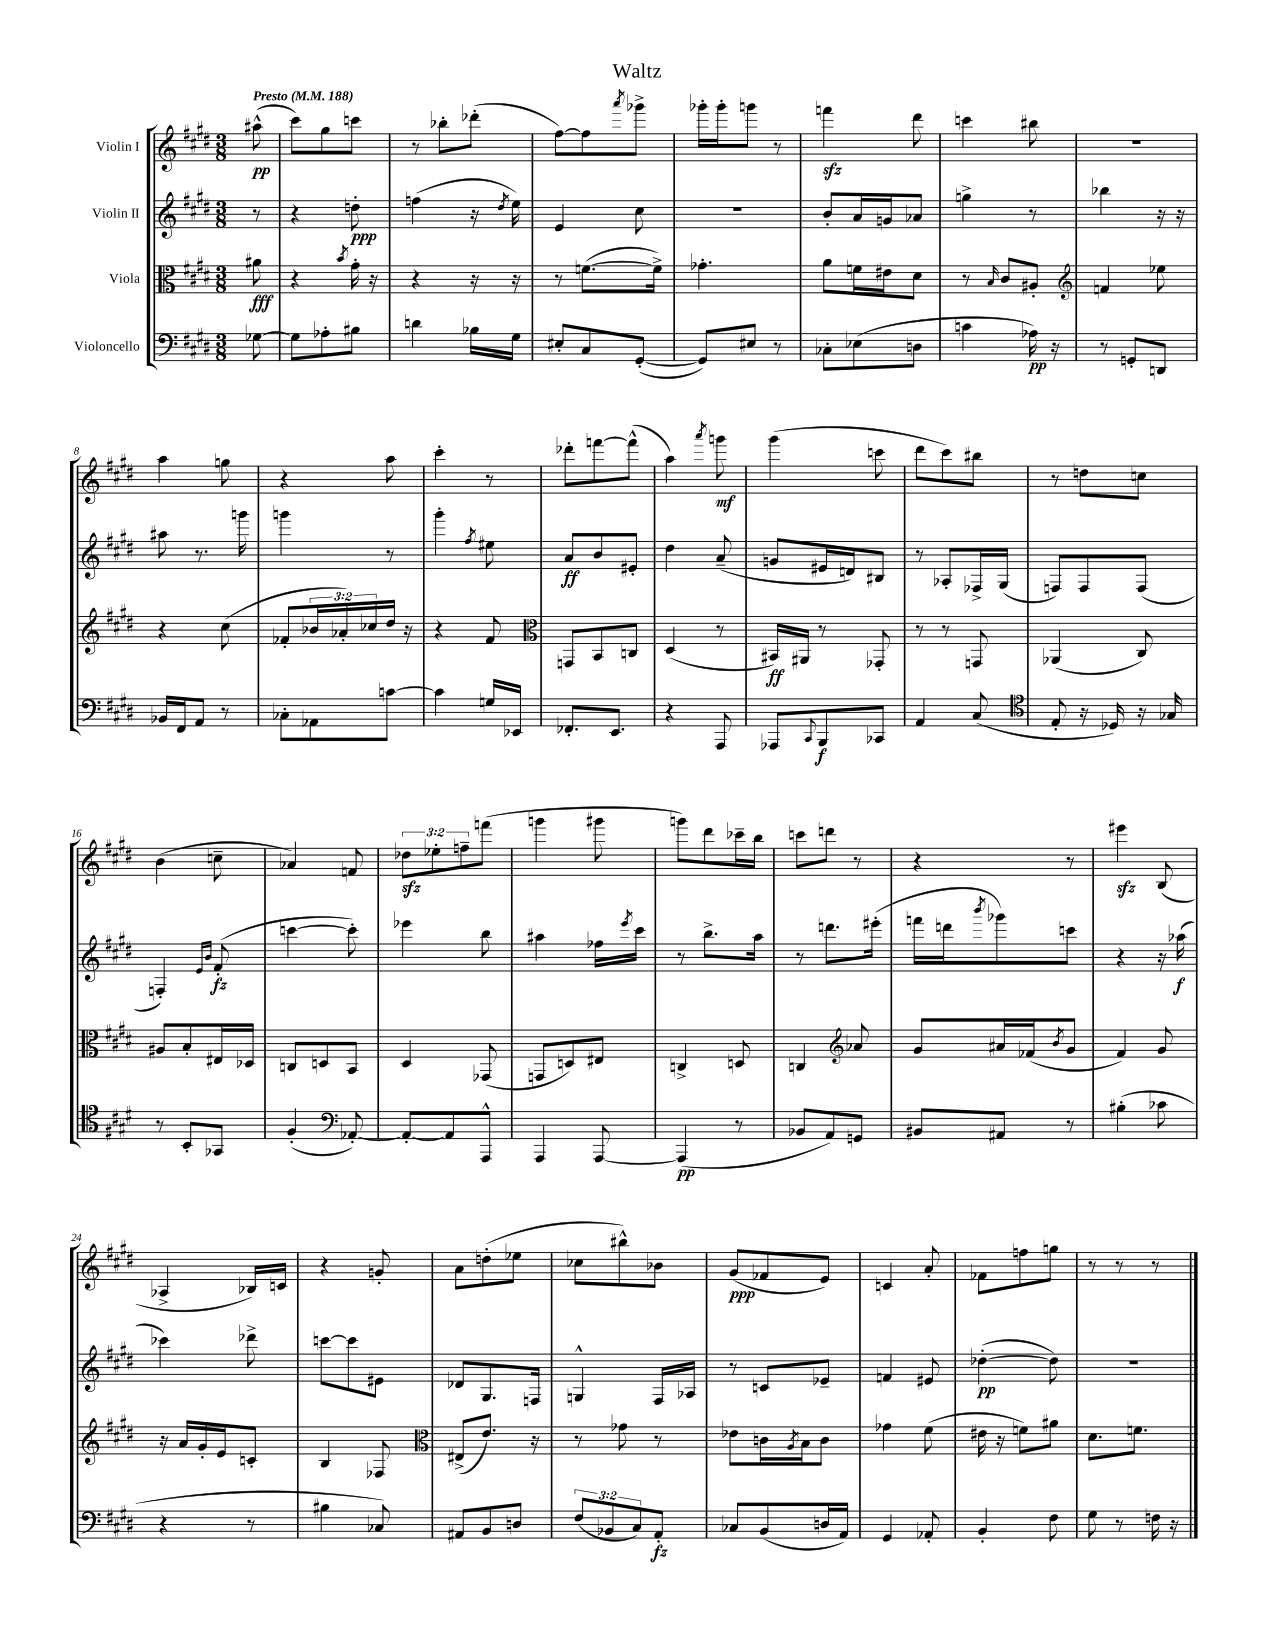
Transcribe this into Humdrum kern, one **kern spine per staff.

**kern	**dynam	**kern	**dynam	**kern	**dynam	**kern	**dynam
*part4	*part4	*part3	*part3	*part2	*part2	*part1	*part1
*staff4	*staff4	*staff3	*staff3	*staff2	*staff2	*staff1	*staff1
*I"Violoncello	*	*I"Viola	*	*I"Violin II	*	*I"Violin I	*
*clefF4	*	*clefC3	*	*clefG2	*	*clefG2	*
*k[f#c#g#d#]	*	*k[f#c#g#d#]	*	*k[f#c#g#d#]	*	*k[f#c#g#d#]	*
*M3/8	*	*M3/8	*	*M3/8	*	*M3/8	*
*MM188	*	*MM188	*	*MM188	*	*MM188	*
=	=	=	=	=	=	=	=
!	!	!	!	!	!	!LO:TX:a:B:t=Presto	!
[8G-X\	.	8a#X\	fff	8r	.	(8aa#X^^\	pp
=1	=1	=1	=1	=1	=1	=1	=1
8G-\L]	.	4r	.	4r	.	8ccc#\L)	.
8A-X'\	.	.	.	.	.	8gg#\	.
.	.	8qb/	.	.	.	.	.
8B#X\J	.	16g#'\	.	8ddn'\	ppp	8cccn\J	.
.	.	16r	.	.	.	.	.
=2	=2	=2	=2	=2	=2	=2	=2
4dn\	.	4r	.	(4ffn\	.	8r	.
.	.	.	.	.	.	8bb-X'\L	.
16B-X\LL	.	16r	.	16r	.	(8ddd-X'\J	.
.	.	.	.	8qdd#/	.	.	.
16G#\JJ	.	16r	.	16ee\)	.	.	.
=3	=3	=3	=3	=3	=3	=3	=3
8E#X'/L	.	8r	.	4e/	.	[8ff#\L)	.
8C#/	.	([8.fn\L	.	.	.	8ff#\]	.
.	.	.	.	.	.	8qaaa/	.
([8GG#'/J	.	.	.	8cc#\	.	8ggg-X^\J	.
.	.	16f^\Jk])	.	.	.	.	.
=4	=4	=4	=4	=4	=4	=4	=4
8GG#/L])	.	4.g-X'\	.	4.r	.	16ggg-X'\LL	.
.	.	.	.	.	.	16ggg-'\J	.
8E#X/J	.	.	.	.	.	8gggn\J	.
8r	.	.	.	.	.	8r	.
=5	=5	=5	=5	=5	=5	=5	=5
8C-X'\L	.	8a\L	.	8b'/L	.	4fffnzz\	.
(8E-X\	.	16fn\L	.	16a/L	.	.	.
.	.	16e#X\J	.	16gn/J	.	.	.
8Dn\J	.	8d#\J	.	8a-X/J	.	8ddd#\	.
=6	=6	=6	=6	=6	=6	=6	=6
4cn\	.	8r	.	4ggn^\	.	4cccn\	.
.	.	16qqB/	.	.	.	.	.
.	.	8c#/L	.	.	.	.	.
16A-X\)	pp	8A#X'/J	.	8r	.	8bb#X\	.
16r	.	.	.	.	.	.	.
=7	=7	=7	=7	=7	=7	=7	=7
*	*	*clefG2	*	*	*	*	*
8r	.	4fn/	.	4bb-X\	.	4.r	.
8GGn'/L	.	.	.	.	.	.	.
8DDn/J	.	8ee-X\	.	16r	.	.	.
.	.	.	.	16r	.	.	.
!!LO:LB:g=z
=8	=8	=8	=8	=8	=8	=8	=8
16BB-X/LL	.	4r	.	8aa#X\	.	4aa\	.
16FF#/J	.	.	.	.	.	.	.
8AA/J	.	.	.	8.r	.	.	.
8r	.	(8cc#\	.	.	.	8ggn\	.
.	.	.	.	16gggn\	.	.	.
=9	=9	=9	=9	=9	=9	=9	=9
8C-X'\L	.	8f-X'/L	.	4gggn\	.	4r	.
8AA-X\	.	24b-X/L	.	.	.	.	.
.	.	24a-X'/)	.	.	.	.	.
.	.	24cc-X/	.	.	.	.	.
[8cn\J	.	16dd#/JJ	.	8r	.	8aa\	.
.	.	16r	.	.	.	.	.
=10	=10	=10	=10	=10	=10	=10	=10
4c\]	.	4r	.	4ggg#'\	.	4ccc#'\	.
.	.	.	.	8qff#/	.	.	.
16Gn/LL	.	8f#/	.	8ee#X\	.	8r	.
16EE-X/JJ	.	.	.	.	.	.	.
=11	=11	=11	=11	=11	=11	=11	=11
*	*	*clefC3	*	*	*	*	*
8.FF-X'/L	.	8GGn/L	.	8a/L	ff	8ddd-X'\L	.
.	.	8BB/	.	8b/	.	[8fffn\	.
8.EE/J	.	.	.	.	.	.	.
.	.	8Cn/J	.	8e#X'/J	.	(8fff^^\J]	.
=12	=12	=12	=12	=12	=12	=12	=12
4r	.	(4D#/	.	4dd#\	.	4aa\)	.
.	.	.	.	.	.	8qaaa/	.
8AAA/	.	8r	.	(8a~/	.	8gggn\	mf
=13	=13	=13	=13	=13	=13	=13	=13
8AAA-X/L	.	16BB#X/LL)	ff	8gn/L	.	(4ggg#\	.
.	.	16AA#X/JJ	.	.	.	.	.
8qqCC#/	.	.	.	.	.	.	.
8BBB/	f	8r	.	16e#X/L	.	.	.
.	.	.	.	16dn/J)	.	.	.
8CC-X/J	.	8GG-X'/	.	8B#X/J	.	8cccn\	.
=14	=14	=14	=14	=14	=14	=14	=14
4AA/	.	8r	.	8r	.	8ddd#\L	.
.	.	8r	.	8A-X'/L	.	8ccc#\)	.
(8C#/	.	8GGn/	.	16F-X^/L	.	8bb#X\J	.
.	.	.	.	(16G#/JJ	.	.	.
=15	=15	=15	=15	=15	=15	=15	=15
*clefC4	*	*	*	*	*	*	*
8E'/	.	(4AA-X/	.	8Fn/L)	.	8r	.
16r	.	.	.	8F/	.	8ddn\L	.
16D-X/)	.	.	.	.	.	.	.
16r	.	8C#/)	.	(8F/J	.	8ccn\J	.
16G-X/	.	.	.	.	.	.	.
!!LO:LB:g=z
=16	=16	=16	=16	=16	=16	=16	=16
8r	.	8A#X/L	.	4Fn'/)	.	(4b\	.
8BB'/L	.	8B'/	.	.	.	.	.
.	.	.	.	16qqe/LL	.	.	.
.	.	.	.	16qqb/JJ	.	.	.
8GG-X/J	.	16E#X/L	.	(8f#'/	fz	8ccn~\	.
.	.	16D-X/JJ	.	.	.	.	.
=17	=17	=17	=17	=17	=17	=17	=17
(4F#'/	.	8Cn/L	.	[4cccn\	.	4a-X/)	.
.	.	8Dn/	.	.	.	.	.
*clefF4	*	*	*	*	*	*	*
[8AA-X'/)	.	8BB/J	.	8ccc'\])	.	8fn/	.
=18	=18	=18	=18	=18	=18	=18	=18
8AA-'/L_	.	4D#/	.	4eee-X\	.	12dd-Xzz\L	.
.	.	.	.	.	.	12ee-X'\	.
8AA-/]	.	.	.	.	.	.	.
.	.	.	.	.	.	12ffn~\	.
8AAA^^/J	.	(8GG-X/	.	8bb\	.	(8fffn\J	.
=19	=19	=19	=19	=19	=19	=19	=19
4AAA/	.	8GGn/L	.	4aa#X\	.	4gggn\	.
.	.	8Dn/)	.	.	.	.	.
[8AAA/	.	8E#X/J	.	16ff-X\LL	.	8ggg#X\	.
.	.	.	.	8qeee/	.	.	.
.	.	.	.	16ccc#\JJ	.	.	.
=20	=20	=20	=20	=20	=20	=20	=20
(4AAA/]	pp	4Cn^/	.	8r	.	8gggn\L)	.
.	.	.	.	8.bb^\L	.	8ddd#\	.
8r	.	8Dn/	.	.	.	16ccc-X~\L	.
.	.	.	.	16aa\Jk	.	16bb\JJ	.
=21	=21	=21	=21	=21	=21	=21	=21
8BB-X/L	.	4Cn/	.	8r	.	8cccn\L	.
8AA/)	.	.	.	8.dddn\L	.	8dddn\J	.
*	*	*clefG2	*	*	*	*	*
8GGn/J	.	8a-X/	.	.	.	8r	.
.	.	.	.	(16eee#X'\Jk	.	.	.
=22	=22	=22	=22	=22	=22	=22	=22
8BB#X/L	.	8g#/L	.	16fffn\LL	.	4r	.
.	.	.	.	16dddn\J	.	.	.
.	.	.	.	8qbbb/	.	.	.
8AA#X/J	.	16a#X/L	.	8ggg-X\)	.	.	.
.	.	(16f-X/J	.	.	.	.	.
.	.	8qb/	.	.	.	.	.
8r	.	8g#/J	.	8cccn\J	.	8r	.
=23	=23	=23	=23	=23	=23	=23	=23
(4B#X'\	.	4f#/)	.	4r	.	4eee#Xzz\	.
8c-X\	.	8g#/	.	16r	.	(8B/	.
.	.	.	.	(16aa-X\	f	.	.
!!LO:LB:g=z
=24	=24	=24	=24	=24	=24	=24	=24
4r	.	16r	.	4ccc-X\)	.	4A-X^/	.
.	.	16a/LL	.	.	.	.	.
.	.	16g#'/	.	.	.	.	.
.	.	16e/J	.	.	.	.	.
8r	.	8cn'/J	.	8ddd-X^\	.	16B-X/LL)	.
.	.	.	.	.	.	16cn/JJ	.
=25	=25	=25	=25	=25	=25	=25	=25
4B#X\	.	4B/	.	[8cccn\L	.	4r	.
.	.	.	.	8ccc\]	.	.	.
8C-X/)	.	8F-X/	.	8e#X\J	.	8gn'/	.
=26	=26	=26	=26	=26	=26	=26	=26
*	*	*clefC3	*	*	*	*	*
8AA#X/L	.	(8E#X^/L	.	8d-X/L	.	8a\L	.
8BB/	.	8.e/J)	.	8.G#/	.	(8ddn'\	.
8Dn/J	.	.	.	.	.	8ee-X\J	.
.	.	16r	.	16Fn/Jk	.	.	.
=27	=27	=27	=27	=27	=27	=27	=27
(12F#/L	.	8r	.	4Gn^^/	.	8cc-X\L	.
12BB-X/	.	.	.	.	.	.	.
.	.	8g-X\	.	.	.	8bb#X^^\)	.
12C#/)	.	.	.	.	.	.	.
8AA'/J	fz	8r	.	16F#/LL	.	8b-X\J	.
.	.	.	.	16A-X/JJ	.	.	.
=28	=28	=28	=28	=28	=28	=28	=28
8C-X/L	.	8e-X\L	.	8r	.	(8g#/L	ppp
(8BB/	.	16cn\L	.	8cn/L	.	8f-X/	.
.	.	8qA/	.	.	.	.	.
.	.	16B\J	.	.	.	.	.
16Dn/L	.	8c\J	.	8e-X~/J	.	8e/J)	.
16AA/JJ)	.	.	.	.	.	.	.
=29	=29	=29	=29	=29	=29	=29	=29
4GG#/	.	4g-X\	.	4fn/	.	4cn/	.
8AA-X'/	.	(8f#\	.	8e#X/	.	8a'/	.
=30	=30	=30	=30	=30	=30	=30	=30
4BB'/	.	16e#X\	.	([4dd-X'\	pp	8f-X\L	.
.	.	16r	.	.	.	.	.
.	.	8fn\L)	.	.	.	8ffn\	.
8F#\	.	8a#X\J	.	8dd-\])	.	8ggn\J	.
=31	=31	=31	=31	=31	=31	=31	=31
8G#\	.	8.d#\L	.	4.r	.	8r	.
8r	.	.	.	.	.	8r	.
.	.	8.fn\J	.	.	.	.	.
16Fn\	.	.	.	.	.	8r	.
16r	.	.	.	.	.	.	.
==	==	==	==	==	==	==	==
*-	*-	*-	*-	*-	*-	*-	*-
